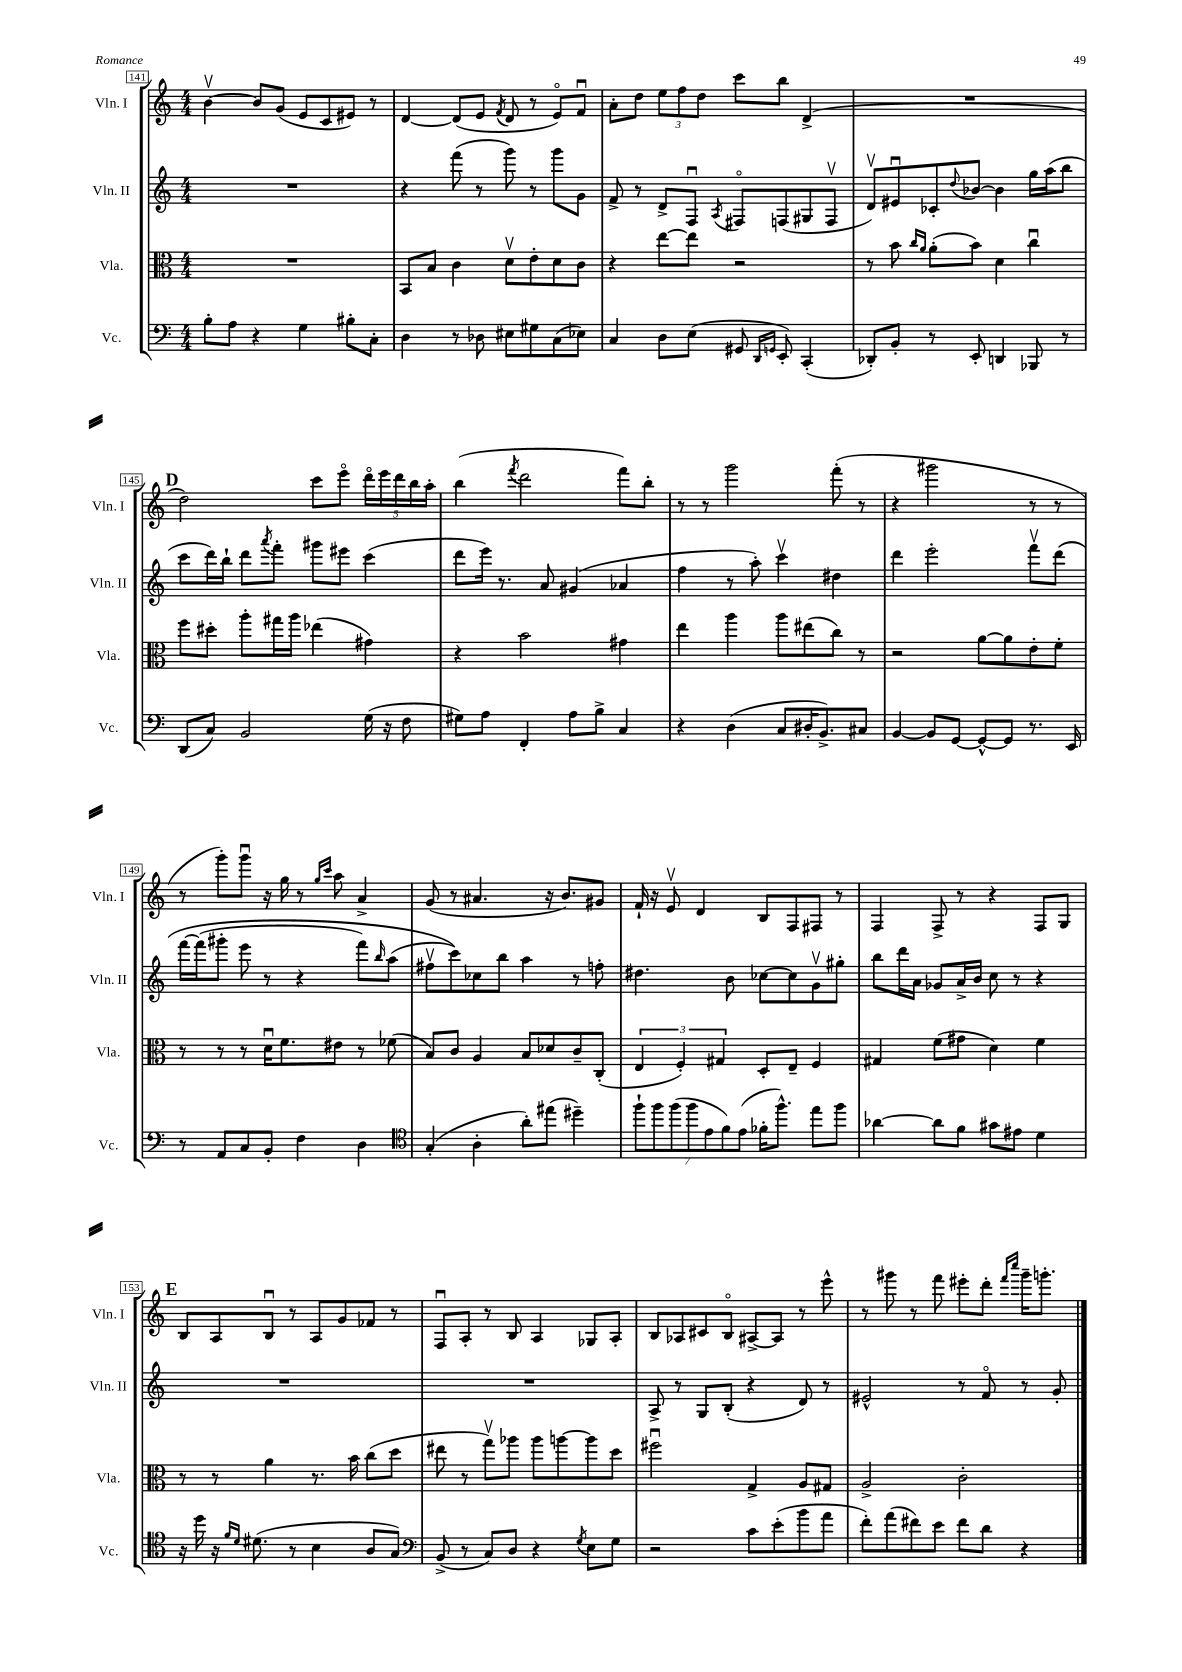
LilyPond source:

<<
\new StaffGroup <<
\new Staff = "s0" \with { instrumentName = "Vln. I" shortInstrumentName = "Vln. I" } {
    \clef treble \key c \major \numericTimeSignature \time 4/4
    b'4~\upbow b'8 g'8( e'8 c'8 eis'8) r8 |
    d'4~ d'8( e'8 \acciaccatura { f'8 } d'8 r8 e'8\flageolet) f'8\downbow |
    a'8-. d''8 \tuplet 3/2 { e''8 f''8 d''8 } c'''8 b''8 d'4->( |
    R1 |
    \mark \markup { \bold "D" } d''2) c'''8 e'''8\flageolet \tuplet 5/4 { d'''16\flageolet e'''16 d'''16 b''16 a''16-. } |
    b''4( \acciaccatura { f'''8 } d'''2 f'''8) b''8-. |
    r8 r8 g'''2 f'''8-.( r8 |
    r4 gis'''2 r8 r8 |
    r8 g'''8-.) g'''8\downbow r16 g''16 r8 \grace { g''16 c'''16 } a''8 a'4-> |
    g'8( r8 ais'4. r16 b'8.) gis'8 |
    f'16-! r16 e'8\upbow d'4 b8 f8 fis8 r8 |
    f4 f8-> r8 r4 f8 g8 |
    \mark \markup { \bold "E" } b8 a8 b8\downbow r8 a8 g'8 fes'8 r8 |
    f8\downbow a8-. r8 b8 a4 ges8 a8-. |
    b8 aes8 cis'8 b8\flageolet ais8~-> ais8 r8 e'''8-^ |
    r8 gis'''8 r8 f'''8 eis'''8-. d'''8-. \grace { f'''16 c''''16 } gis'''16-- g'''8.-. \bar "|." |
}
\new Staff = "s1" \with { instrumentName = "Vln. II" shortInstrumentName = "Vln. II" } {
    \clef treble \key c \major \numericTimeSignature \time 4/4
    R1 |
    r4 f'''8( r8 g'''8) r8 g'''8 g'8 |
    f'8-> r8 d'8-> f8\downbow \acciaccatura { a8 } fis8\flageolet f8( gis8 f8\upbow |
    d'8\upbow) eis'8\downbow ces'8-. \appoggiatura { d''8 } bes'8~ bes'4 g''16 a''16( b''8 |
    \mark \markup { \bold "D" } c'''8 d'''16) b''16-! d'''8 \acciaccatura { a'''8 } f'''8-. gis'''8 eis'''8 c'''4( |
    d'''8 e'''16) r8. a'8 gis'4( aes'4 |
    f''4 r8 a''8-.) c'''4\upbow dis''4 |
    d'''4 e'''2-. f'''8\upbow d'''8\( |
    f'''16~ f'''16( gis'''8-. e'''8 r8 r4 f'''8) \grace { b''16 } a''8( |
    fis''8\upbow c'''8)\) ces''8 b''8 a''4 r8 f''8-. |
    dis''4. b'8 ces''8~ ces''8 g'8\upbow gis''8-. |
    b''8 d'''16 a'16 ges'8 a'16-> b'16 c''8 r8 r4 |
    \mark \markup { \bold "E" } R1 |
    R1 |
    a8-> r8 g8 b8-.( r4 d'8) r8 |
    eis'2-^ r8 f'8\flageolet r8 g'8-. \bar "|." |
}
\new Staff = "s2" \with { instrumentName = "Vla." shortInstrumentName = "Vla." } {
    \clef alto \key c \major \numericTimeSignature \time 4/4
    R1 |
    b,8 b8 c'4 d'8\upbow e'8-. d'8 c'8 |
    r4 e''8~ e''8 r2 |
    r8 b'8 \grace { c''16 a'16 } a'8-.( b'8) d'4 c''4\downbow |
    \mark \markup { \bold "D" } f''8 dis''8-. a''8-. gis''16 a''16 ees''4( gis'4) |
    r4 b'2 gis'4 |
    e''4 a''4 a''8 eis''8( c''8) r8 |
    r2 a'8~ a'8 e'8-. f'8-. |
    r8 r8 r8 d'16\downbow f'8. eis'8 r8 fes'8( |
    b8) c'8 a4 b8 des'8 c'8-- c8-.( |
    \tuplet 3/2 { e4 f4-.) gis4 } d8-. e8-- f4 |
    gis4 f'8( gis'8 d'4) f'4 |
    \mark \markup { \bold "E" } r8 r8 a'4 r8. b'16 c''8( d''8 |
    eis''8 r8 g''8\upbow) aes''8 aes''8 a''8~ a''8 d''8 |
    fis''2\downbow g4-> a8 gis8 |
    a2-> c'2-. \bar "|." |
}
\new Staff = "s3" \with { instrumentName = "Vc." shortInstrumentName = "Vc." } {
    \clef bass \key c \major \numericTimeSignature \time 4/4
    b8-. a8 r4 g4 bis8-. c8-. |
    d4 r8 des8 eis8 gis8 c8( ees8) |
    c4 d8 e8( gis,8 \grace { d,16 g,16 } e,8-.) c,4-.( |
    des,8-.) b,8-. r8 e,8-. d,4 bes,,8 r8 |
    \mark \markup { \bold "D" } d,8( c8) b,2 g16( r16 f8 |
    gis8) a8 f,4-. a8 b8-> c4 |
    r4 d4( c8 dis16-. b,8.->) cis8 |
    b,4~ b,8 g,8~ g,8~-^ g,8 r8. e,16 |
    r8 a,8 c8 b,8-. f4 d4 |
    \clef tenor g4-.( a4-. a'8-.) eis''8( dis''4--) |
    \tuplet 7/4 { f''8-! f''8 f''8( f''8 e'8 f'8) e'8( } fes'16-. f''8.-^) e''8 f''8 |
    aes'4~ aes'8 f'8 gis'8 eis'8 d'4 |
    \mark \markup { \bold "E" } r16 d''16 r16 \grace { f'16 d'16 } dis'8.( r8 b4 a8 g8) |
    \clef bass b,8->( r8 c8) d8 r4 \acciaccatura { g8 } e8 g8 |
    r2 c'8 e'8-.( b'8 a'8 |
    f'8-.) a'8( fis'8) e'8 fis'8 d'8 r4 \bar "|." |
}
>>
>>
\layout { \context { \Score currentBarNumber = #141 \override BarNumber.stencil = #(make-stencil-boxer 0.1 0.3 ly:text-interface::print) } }
